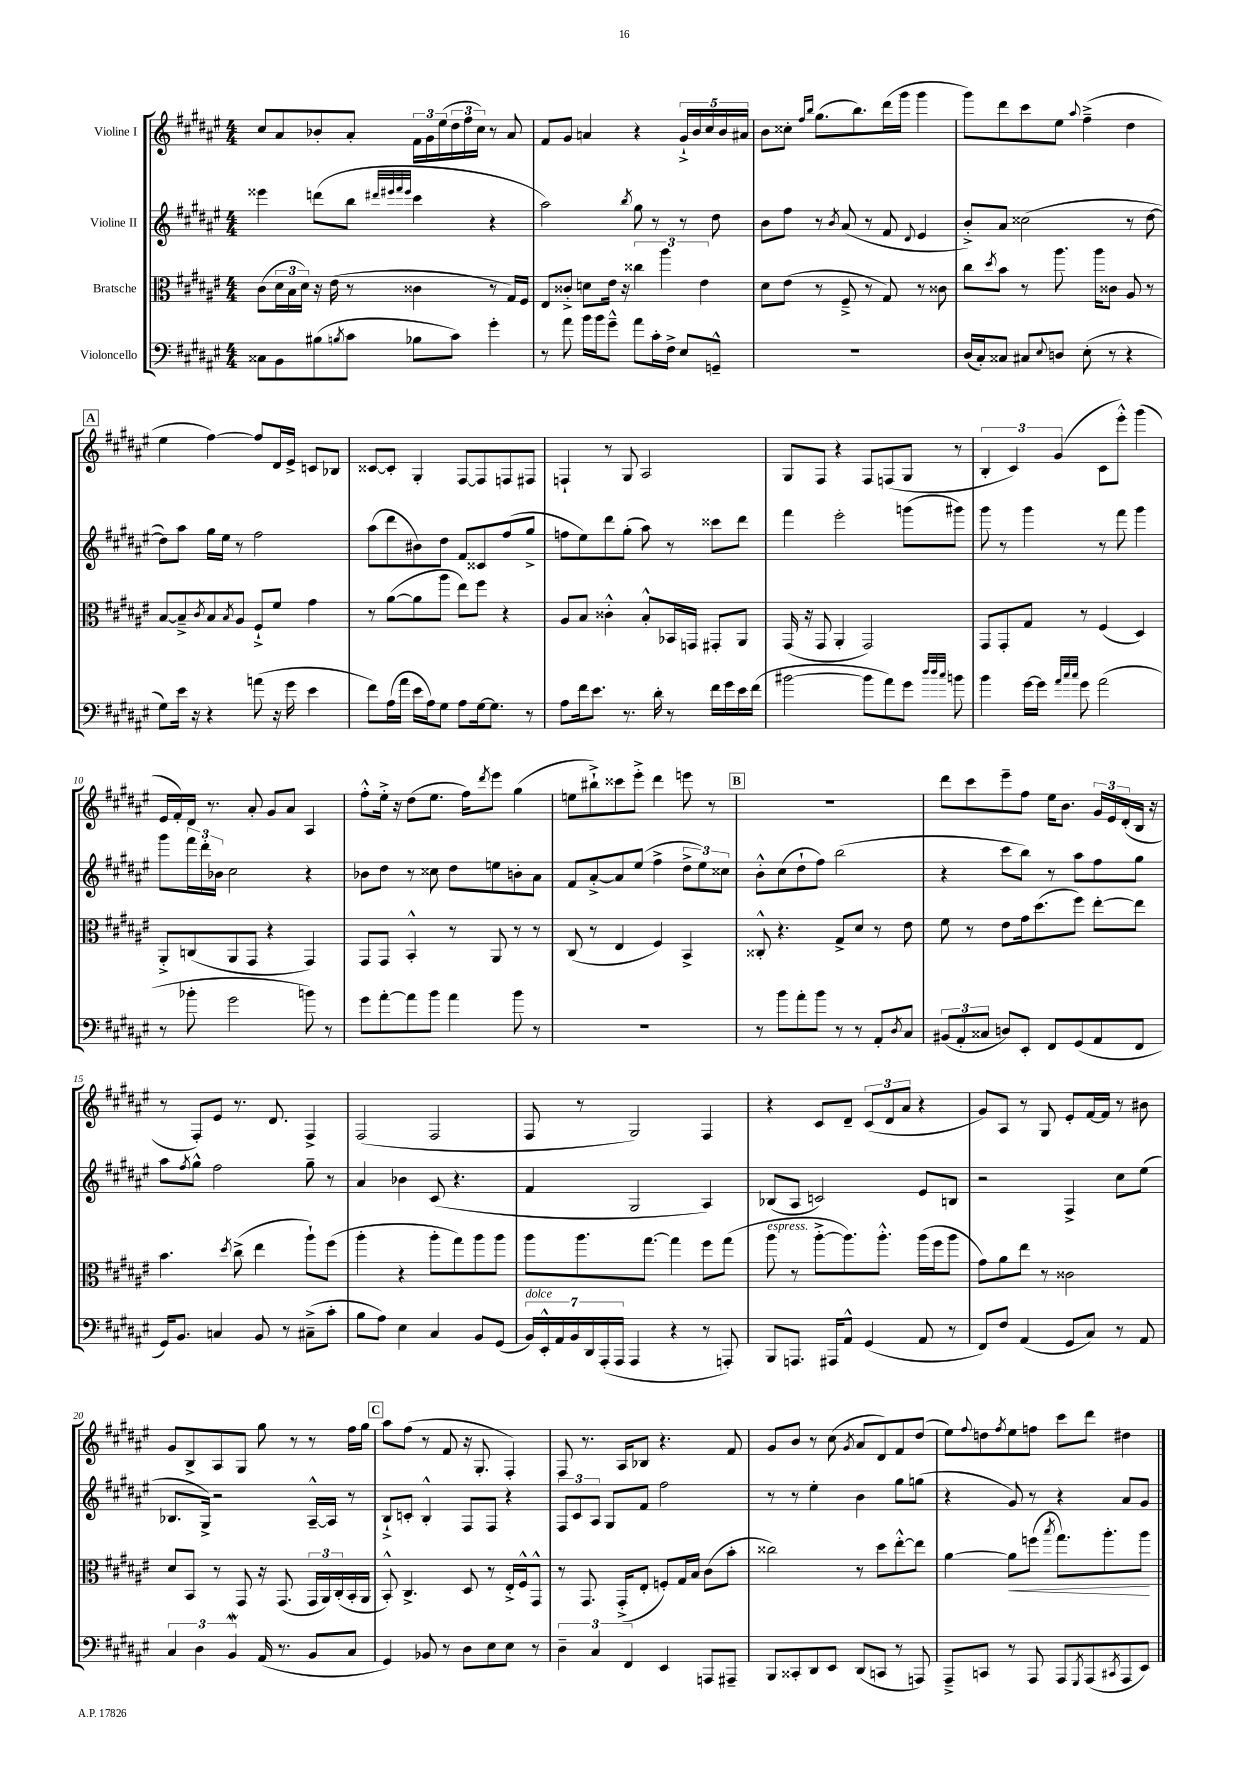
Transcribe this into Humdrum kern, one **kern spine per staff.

**kern	**kern	**dynam	**kern	**kern
*part4	*part3	*part3	*part2	*part1
*staff4	*staff3	*staff3	*staff2	*staff1
*I"Violoncello	*I"Bratsche	*	*I"Violine II	*I"Violine I
*clefF4	*clefC3	*	*clefG2	*clefG2
*k[f#c#g#d#a#e#]	*k[f#c#g#d#a#e#]	*	*k[f#c#g#d#a#e#]	*k[f#c#g#d#a#e#]
*M4/4	*M4/4	*	*M4/4	*M4/4
=1	=1	=1	=1	=1
8C##X\L	(8c#\L	.	4eee##X\	8cc#/L
8BB\	24d#\L	.	.	8a#/
.	24B\	.	.	.
.	24d#\JJ)	.	.	.
(8B#X\	16r	.	(8dddn\L	8b-X'/
.	(16e#\	.	.	.
8qBn/	.	.	.	.
8c#\J	8r	.	8bb\J	8a#'/J
.	.	.	32qqddd#X/LLL	.
.	.	.	32qqeee#X/	.
.	.	.	32qqfff#/	.
.	.	.	32qqeee#/JJJ	.
8B-X\L	4c##X\	.	4ccc#\	24f#\LL
.	.	.	.	24g#\
.	.	.	.	(24ee#\
8c#\J)	.	.	.	24dd#\
.	.	.	.	24ff#\
.	.	.	.	24cc#\JJ)
4g#'\	8r	.	4r	8r
.	16G#/LL)	.	.	8a#/
.	16F#/JJ	.	.	.
=2	=2	=2	=2	=2
8r	8E#/L	.	2aa#\)	8f#/L
8a#\	8c##X'^/J	.	.	8g#/J
16b\LL	8dn\L	.	.	4an/
16b\J	.	.	.	.
8g#~^^\J	16e#\Jk	.	.	.
.	16r	.	.	.
.	.	.	8qbb/	.
8a#\L	6cc##X\	.	8gg#\	4r
16c#'\L	.	.	8r	.
.	6aa#\	.	.	.
16F#^\JJ	.	.	.	.
8E#/L	.	.	8r	20g#`^/LL
.	.	.	.	20b/
.	6e#\	.	.	.
.	.	.	.	20cc#/
8GGn~^^/J	.	.	8dd#\	.
.	.	.	.	20b/
.	.	.	.	20a#X/JJ
=3	=3	=3	=3	=3
1r	8d#\L	.	8b\L	8b\L
.	(8e#\J	.	8ff#\J	8cc##X'\J
.	.	.	.	16qqff#/LL
.	.	.	.	16qqbb/JJ
.	8r	.	8r	(8.gg#\L
.	.	.	8qb/	.
.	8F#~^/	.	(8a#/	.
.	.	.	.	8.bb\)
.	8r	.	8r	.
.	8G#/)	.	8f#/	(16ddd#\L
.	.	.	.	16ggg#\JJ
.	.	.	8qqd#/	.
.	8r	.	4e#/	4ggg#\
.	8c##X\	.	.	.
=4	=4	=4	=4	=4
(16D#/LL	8cc#\L	.	8b'^/L)	8ggg#\L)
16C#'/J)	.	.	.	.
.	8qdd#/	.	.	.
8C##X/J	8b\J	.	8a#/J	8ddd#\
8C#X/L	8r	.	(2cc##X\	8ccc#\
8qqE#/	.	.	.	.
8Dn/J	8.aa#\	.	.	8ee#\J
.	.	.	.	8qqaa#/
(8E#'\	.	.	.	(4ff#~^\
.	16aa#\KL	.	.	.
8r	8c##X\J	.	.	.
4r	8A#/	.	8r	4dd#\
.	8r	.	[8dd#\	.
!!LO:LB:g=z
!!LO:REH:place=s1:t=A
=5	=5	=5	=5	=5
8G#\L)	[8B/L	.	8dd#\L])	4ee#\
16e#\Jk	8B~^/]	.	8aa#\J	.
16r	.	.	.	.
.	8qc#/	.	.	.
4r	8B/	.	16gg#\LL	[4ff#\)
.	.	.	16ee#\JJ	.
.	8qB/	.	.	.
.	8A#/J	.	8r	.
(8an\	8F#`^/L	.	2ff#\	8ff#/L]
16r	8f#/J	.	.	16d#/L
16g#\	.	.	.	16e#^/JJ
4e#\	4g#\	.	.	8cn/L
.	.	.	.	8B-X/J
=6	=6	=6	=6	=6
8f#\L)	8r	.	(8aa#\L	[8c##X/L
(16A#\L	([8a#\L	.	8ddd#\	8c##'/J]
16a#\JJ	.	.	.	.
16e#\LL	8a#\]	.	8b#X\)	4G#'/
16A#\J)	.	.	.	.
8G#\J	8aa#\J	.	8dd#\J	.
8A#\L	8ee#\L)	.	8f#/L	[8F#/L
[16G#\k	8ff#\J	.	8c##X/	8F#/]
8.G#\J]	.	.	.	.
.	4r	.	(8ff#/	8Fn/
8r	.	.	8gg#^/J	8F#X/J
=7	=7	=7	=7	=7
8A#\L	8A#/L	.	8ffn\L	4Fn`/
16f#\k	8B/J	.	8ee#\)	.
8.e#\J	.	.	.	.
.	4c##X'^^\	.	8ddd#\	8r
8.r	.	.	(8gg#'\J	8G#/
.	8B'^^/L	.	8aa#\)	2A#/
16d#'\	.	.	.	.
8r	16BB-X/L	.	8r	.
.	16GGn/JJ	.	.	.
16f#\LL	8GG#X'/L	.	8ccc##X\L	.
16g#\	.	.	.	.
16e#\	8AA#/J	.	8ddd#\J	.
(16f#\JJ	.	.	.	.
=8	=8	=8	=8	=8
[2b#X\	(16GG#/	.	4fff#\	8G#/L
.	16r	.	.	.
.	8GG#/	.	.	8F#/J
.	4AA#'/	.	2eee#'\	4r
8b#\L]	2GG#/)	.	.	8F#/L
8a#\)	.	.	.	(8Fn/
8g#\J	.	.	(8gggn\L	8G#/J
32qqdd#/LLL	.	.	.	.
32qqdd#/	.	.	.	.
32qqcc#/JJJ	.	.	.	.
8bn\	.	.	8ggg#X\J)	8r
=9	=9	=9	=9	=9
4b\	8GG#/L	.	8ggg#\	6B'/
.	8GG#'/	.	8r	.
.	.	.	.	6c#/)
[16g#\LL	8G#/J	.	4ggg#\	.
16g#\JJ]	.	.	.	.
.	.	.	.	(6g#/
32qqa#/LLL	.	.	.	.
32qqcc#/	.	.	.	.
32qqcc#/JJJ	.	.	.	.
8g#\	8r	.	.	.
(2a#\	(4F#/	.	8r	8c#\L
.	.	.	8fff#\	8eee#'^^\J)
.	4D#/)	.	4ggg#\	(4ggg#\
!!LO:LB:g=z
=10	=10	=10	=10	=10
8r	8AA#'^/L	.	8ggg#\L	16e#/LL
.	.	.	.	16f#'/)
8b-X'\	(8Cn/	.	24fff#\L	16d#/JJ
.	.	.	24ddd#'\	.
.	.	.	.	8.r
.	.	.	24b-X\JJ	.
2g#\	8AA#/	.	2cc#\	.
.	8GG#/J	.	.	8a#'/
.	4r	.	.	8g#/L
.	.	.	.	8a#/J
8bn\)	4GG#/)	.	4r	4A#/
8r	.	.	.	.
=11	=11	=11	=11	=11
8g#\L	8GG#/L	.	8b-X\L	8ff#'^^\L
[8a#'\	8GG#/J	.	8dd#\J	16ee#'^\Jk
.	.	.	.	16r
8a#\]	4BB'^^/	.	8r	(8dd#\L
8b\J	.	.	8cc##X\	8.ee#\J
4a#\	8r	.	8dd#\L	.
.	.	.	.	16ff#\KL)
.	.	.	.	8qddd#/
.	8AA#/	.	8een\	8eee#\J
8b\	8r	.	8bn'\	(4gg#\
8r	8r	.	8a#\J	.
=12	=12	=12	=12	=12
1r	(8C#/	.	8f#/L	8een\L
.	8r	.	[8a#'^/	8bb#X`^\)
.	4E#/	.	8a#/]	8ccc##X\
.	.	.	(8ee#/J	8eee#'^\J
.	4F#/)	.	4ff#^\	4ddd#\
.	4BB^/	.	12dd#^\L	8eeen\
.	.	.	12ee#\)	.
.	.	.	.	8r
.	.	.	12cc##X\J	.
!!LO:REH:place=s1:t=B
=13	=13	=13	=13	=13
8r	8C##X'^^/	.	8b'^^\L	1r
8b\L	4.r	.	(8cc#\	.
8a#'\	.	.	8dd#`\	.
8b\J	.	.	8ff#\J)	.
8r	8G#^/L	.	(2bb\	.
8r	8d#/J	.	.	.
8AA#'/L	8r	.	.	.
8qD#/	.	.	.	.
8C#/J	8e#\	.	.	.
=14	=14	=14	=14	=14
(12BB#X/L	8f#\	.	4r	8ddd#\L
12AA#'/	.	.	.	.
.	8r	.	.	8ccc#\
12C##X/J	.	.	.	.
8Dn/L)	8e#\L	.	8ccc#\L	8eee#~\
8EE#'/J	16g#\k	.	8bb\J)	8ff#\J
.	(8.dd#\	.	.	.
8FF#/L	.	.	8r	16ee#\KL
.	.	.	.	8.b\J
(8GG#/	8ff#\J)	.	8aa#\L	.
8AA#/	[8ee#'\L	.	8ff#\	24g#/LL
.	.	.	.	24e#/
.	.	.	.	(24d#'/
8FF#/J	8ee#\J]	.	8gg#\J	16B/JJ
.	.	.	.	16r
!!LO:LB:g=z
=15	=15	=15	=15	=15
16GG#/KL)	4.b\	.	8aa#\L	8r
8.BB/J	.	.	.	.
.	.	.	8qff#/	.
.	.	.	8gg#^^\J	8F#'/L)
4Cn/	.	.	2ff#\	8e#/J
.	8qdd#/	.	.	.
.	(8cc#^\	.	.	8.r
8BB/	4ee#\	.	.	.
.	.	.	.	8.d#/
8r	.	.	.	.
(8C#X~^\L	8aa#`\L)	.	8gg#~\	4F#^/
8c#'\J	(8ff#\J	.	8r	.
=16	=16	=16	=16	=16
8B\L	4aa#'\	.	4a#/	(2F#/
8A#\J)	.	.	.	.
4E#\	4r	.	4b-X\	.
4C#/	8aa#'\L	.	(8c#/	2F#/
.	8gg#\)	.	4.r	.
8BB/L	8aa#\	.	.	.
(8GG#/J	8aa#\J	.	.	.
=17	=17	=17	=17	=17
!LO:TX:a:i:t=dolce	!	!	!	!
28BB/LL)	8aa#\L	.	4f#/	8F#/
28EE#'^^/	.	.	.	.
28AA#/	.	.	.	.
28BB/	.	.	.	.
.	8.aa#\	.	.	8r
28DD#/	.	.	.	.
(28AAA#'/	.	.	.	.
28AAA#/JJ	.	.	.	.
4AAA#/	.	.	2G#/	2G#/)
.	[8.gg#\J	.	.	.
4r	4gg#\]	.	.	.
8r	8ff#\L	.	4A#/)	4F#/
8AAAn'/)	(8gg#\J	.	.	.
=18	=18	=18	=18	=18
!	!LO:TX:a:i:t=espress.	!	!	!
8BBB/L	8aa#\	.	(8B-X/L	4r
8.AAAn/J	8r	.	8A#/J	.
.	[8aa#'^\L	.	2cn/)	8c#/L
16AAA#X/KL	.	.	.	.
8AA#^^/J	8.aa#\])	.	.	8d#~/J
(4GG#/	.	.	.	(12c#/L
.	8.aa#'^^\J	.	.	.
.	.	.	.	12d#/
.	.	.	.	12a#/J
8AA#/	(16aa#\LL	.	8e#/L	4r
.	16ff#\J	.	.	.
8r	8aa#\J	.	8Bn/J	.
=19	=19	=19	=19	=19
8FF#/L)	8g#\L)	.	2r	8g#/L)
8F#/J	8a#\	.	.	8A#/J
(4AA#/	8ee#\J	.	.	8r
.	8r	.	.	8G#/
8GG#/L	2c##X\	.	4F#^/	8e#'/L
8C#/J)	.	.	.	[16f#/L
.	.	.	.	16f#/JJ]
8r	.	.	8cc#\L	8r
8AA#/	.	.	(8ee#\J	8b#X\
!!LO:LB:g=z
=20	=20	=20	=20	=20
6C#/	8d#/L	.	8.B-X/L	8g#/L
.	8BB/J	.	.	8B^/
6D#\	.	.	.	.
.	.	.	16G#^/Jk)	.
.	8r	.	2r	8A#/
6BBw/	.	.	.	.
.	8GG#/	.	.	8G#/J
(16AA#/	16r	.	.	8gg#\
8.r	(8.GG#/	.	.	.
.	.	.	.	8r
8BB/L	24GG#/LL	.	[16A#~^^/LL	8r
.	24AA#/)	.	.	.
.	.	.	16A#/JJ]	.
.	(24C#'/	.	.	.
8C#/J	16BB'/	.	8r	16ff#\LL
.	16AA#/JJ	.	.	16gg#\JJ
!!LO:REH:place=s1:t=C
=21	=21	=21	=21	=21
4GG#/)	8BB'^^/)	.	8B`^/L	8aa#\L
.	4.C#^/	.	8cn'/J	(8ff#\J
8BB-X/	.	.	4B'^^/	8r
8r	.	.	.	8f#/
8D#\L	8D#/	.	8F#/L	16r
.	.	.	.	8.G#'/
8E#\	8r	.	8F#/J	.
8E#\J	16E#'^/LL	.	4r	4F#'/)
.	16F#^^/J	.	.	.
8r	8GG#^^/J	.	.	.
=22	=22	=22	=22	=22
6D#~\	8r	.	12F#/L	8F#/
.	.	.	12c#/	.
.	8.GG#/	.	.	8.r
6C#/	.	.	12A#/J	.
.	.	.	8G#/L	.
.	(16GG#'^/KL	.	.	16A#/KL
6FF#/	.	.	.	.
.	8E#'/J	.	8f#/J	8B-X/J
4EE#/	8Fn'/L)	.	2ff#\	4.r
.	16G#/L	.	.	.
.	16B/JJ	.	.	.
8AAAn/L	(8c#\L	.	.	.
8AAA#X~/J	8b'\J	.	.	8f#/
=23	=23	=23	=23	=23
8BBB/L	2cc##X\)	.	8r	8g#/L
8CC##X'/	.	.	8r	8b/J
8DD#/	.	.	4ee#'\	8r
8EE#/J	.	.	.	(8cc#\
.	.	.	.	8qg#/
(8DD#/L	8r	.	4b\	8a#/L
8CCn/J	8dd#\L	.	.	8d#/)
8r	[8ee#'^^\	.	8gg#\L	8f#/
8AAAn/)	8ee#\J]	.	(8ggn\J	(8dd#/J
=24	=24	=24	=24	=24
8AAA#~^/L	[4a#\	.	4r	8ee#\L)
.	.	.	.	8qqff#/
8CCn/J	.	.	.	8ddn\
.	.	.	.	8qff#/
!	!	!LO:HP:b	!	!
8r	8a#\L]	<	8g#/)	8ee#\
8AAA#/	(8ffn\J	.	8r	8ffn\J
.	8qbb/	.	.	.
8AAA#/L	8.gg#\L)	.	4r	8ccc#\L
8qGGG#/	.	.	.	.
(8AAA#/	.	.	.	8ddd#\J
.	8.aa#'\	.	.	.
8qCC#X/	.	.	.	.
8AAA#/	.	.	8a#/L	4dd#X\
8EE#/J)	8aa#\J	.	8g#/J	.
.	.	[	.	.
==	==	==	==	==
*-	*-	*-	*-	*-
